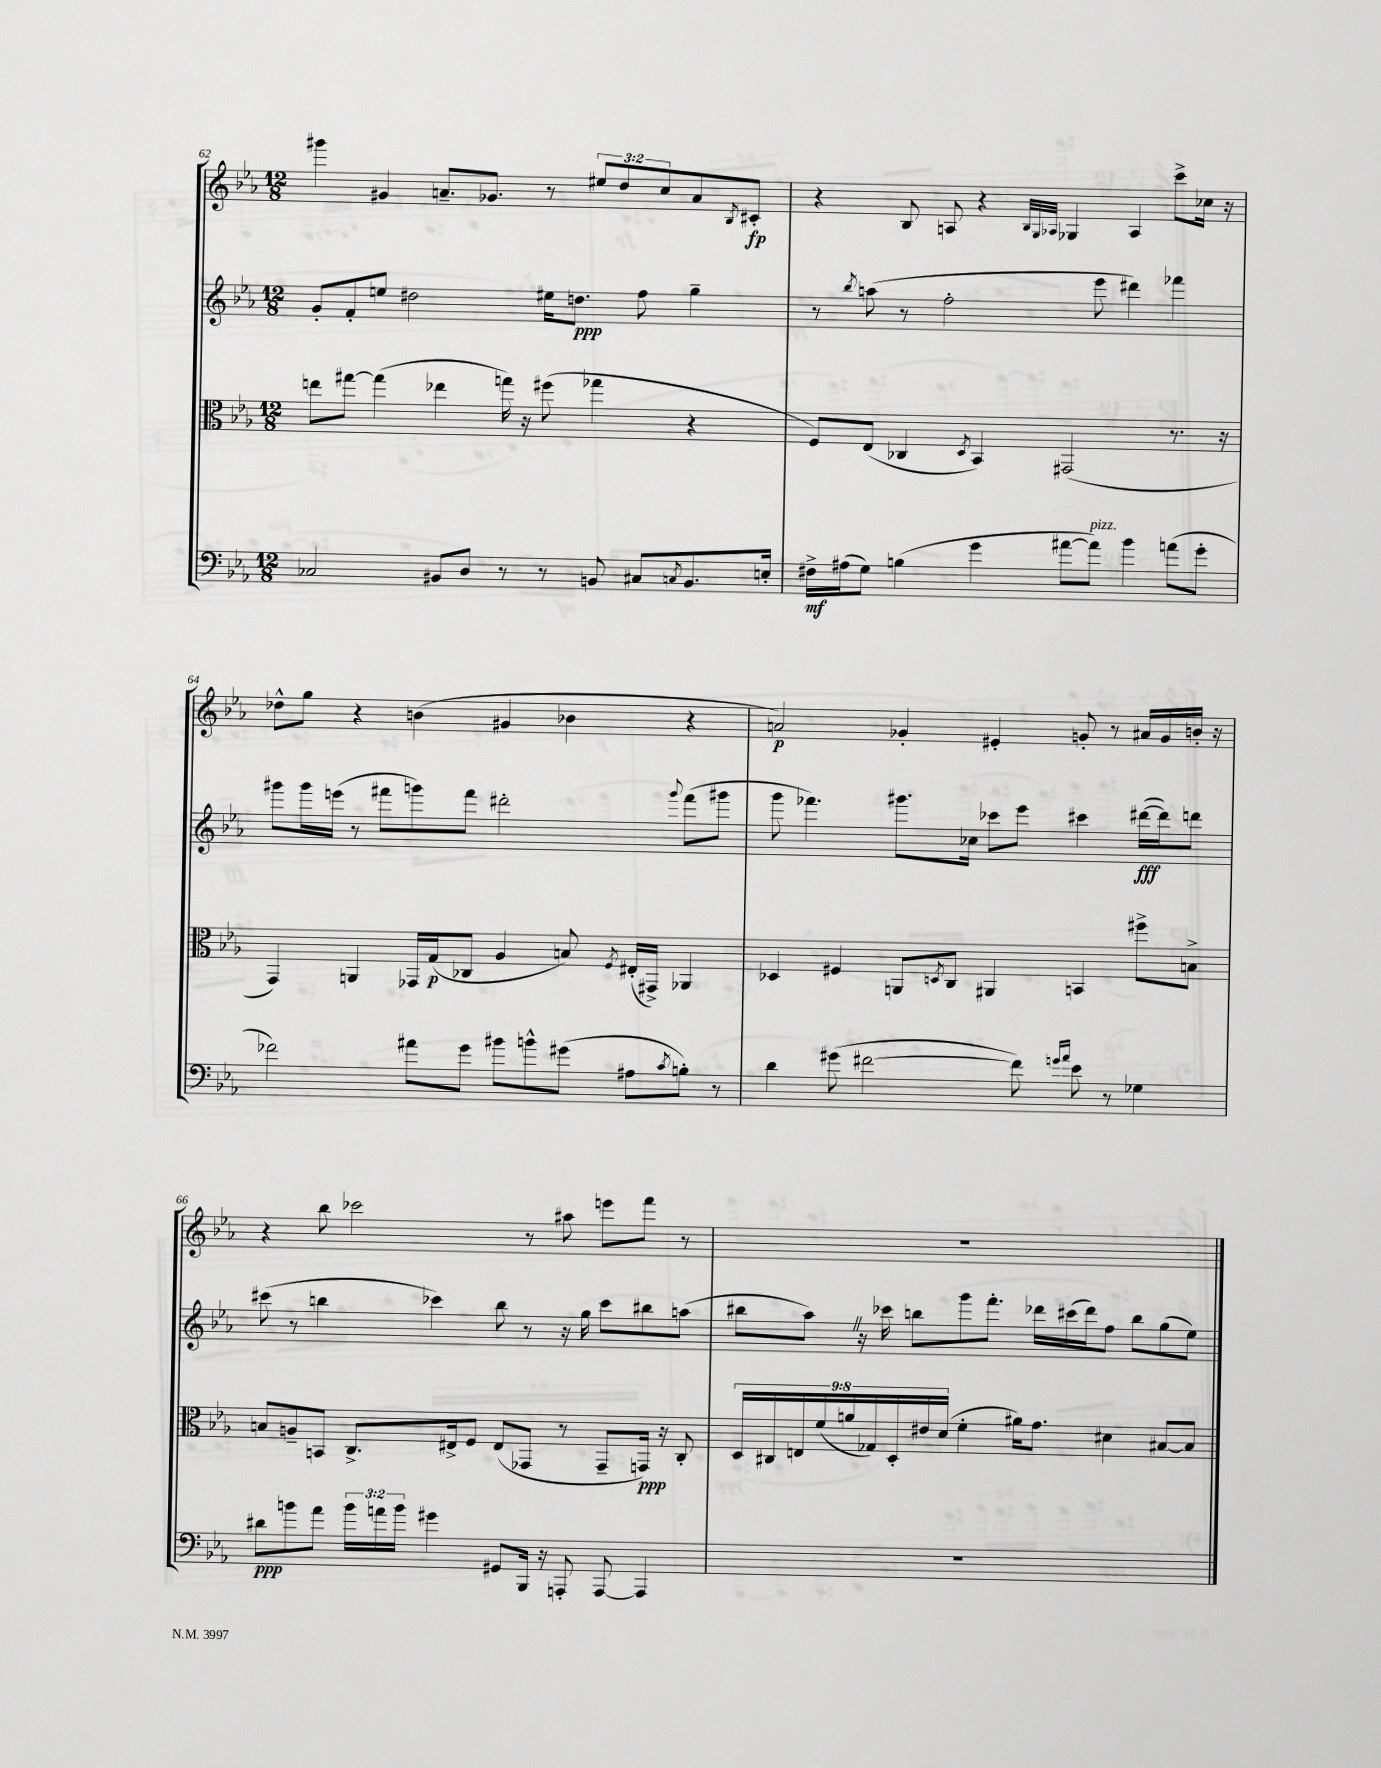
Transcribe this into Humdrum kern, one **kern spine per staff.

**kern	**kern	**kern	**kern
*staff4	*staff3	*staff2	*staff1
*clefF4	*clefC3	*clefG2	*clefG2
*k[b-e-a-]	*k[b-e-a-]	*k[b-e-a-]	*k[b-e-a-]
*M12/8	*M12/8	*M12/8	*M12/8
2C-/	8ee\L	8g'/L	4ggg#\
.	[8gg#\J	8f'/	.
.	(4gg#\]	8ee/J	4g#/
.	.	2dd#\	.
8BB#/L	4ee-\	.	8.a~/L
8D/J	.	.	.
.	.	.	8.g-/J
8r	16gg\)	.	.
.	16r	.	.
8r	(8ff#\	16ee#\LK	8r
.	.	8.dd\J	.
8BB/	4gg-\	.	12ee#/L
.	.	.	12dd/
8C#/L	.	8ff\	.
.	.	.	12cc/
8qC/	.	.	.
8.BB/	4r	4gg~\	8a/
.	.	.	8qB-/
.	.	.	8c#'/J
16E'/Jk	.	.	.
=	=	=	=
16F#^\LL	8F/L)	8r	4r
(16A#\J	.	.	.
.	.	8qbb-/	.
8G\J)	(8E-/J	(8aa\	.
(4B\	4C-/	8r	8B-/
.	.	2ff'\	8A/
.	8qD/	.	.
4g\	4BB-/)	.	4r
.	.	.	32qqB-/LLL
.	.	.	32qqG/
.	.	.	32qqA-/JJJ
[8a#\L	(2GG#/	.	4G-/
8a#\]J)	.	8eee-\	.
4b-\	.	4ddd#\)	4A-/
(8a\L	8.r	4fff-\	8ccc^\L
8g'\J	.	.	16cc-\Jk
.	16r	.	16r
=	=	=	=
2f-\)	4GG/)	8ggg#\L	8dd-^^\L
.	.	16ggg#\L	8gg\J
.	.	(16eee\JJ	.
.	4AA/	8r	4r
.	.	8fff#\L	.
8a#\L	16GG-/LL	8ggg\)	(4b\
.	(16G/J	.	.
8g\J	8C-/J	8fff#\J	.
8b#\L	4A-/	2ddd#'\	4g#/
8b^^\	.	.	.
(8g#\J	8B/)	.	4b-\
.	8qF/	.	.
8A#\L	(16E#'/LL	.	.
.	16GG#^/JJ)	.	.
8qc/	.	8qqggg/	.
8B'\J)	4AA-/	(8fff#\L	4r
8r	.	8ggg#\J	.
=	=	=	=
4d\	4D-/	8ggg\	2a/)
.	.	4.fff-\)	.
(8g#\	4F#/	.	.
[2f#\	.	.	.
.	8AA/L	8.ggg#\L	4g-'/
.	8qD/	.	.
.	8C/J	.	.
.	.	16cc-\Jk	.
.	4AA#/	8ccc-\L	4e#'/
8f#\])	.	8eee-\J	.
16qqg/LL	.	.	.
16qqa-/JJ	.	.	.
8e-\	4BB/	4ccc#\	8g'/
8r	.	.	8r
4G-\	8ff#^\L	([16ddd#\LL	16a#/LL
.	.	16ddd#\]J)	16g/
.	8B^\J	8ddd\J	16b'/JJ
.	.	.	16r
=	=	=	=
8d#\L	8B/L	(8ccc#\	4r
8b\	8A~/	8r	.
8a-\J	8BB/J	4bb\	8bb-\
24b\LL	8.C^/L	.	2ccc-\
24a\	.	.	.
24b\JJ	.	.	.
4g#\	.	4ccc-\)	.
.	16E#^/k	.	.
.	8F/J	.	.
8GG#/L	(8E#/L	8bb\	.
16BBB-/Jk	8GG-/J	8r	8r
16r	.	.	.
8AAA'/	8r	16r	8aa#\
.	.	16gg\	.
[8AAA/	8GG-~/L	8ccc-\L	8eee\L
4AAA/]	16GG/Jk)	8bb#\	8fff\J
.	16r	.	.
.	8C'/	(8aa\J	8r
=	=	=	=
1.r	18D/LL	8bb#\L	1.r
.	18C#/	.	.
.	18E/	.	.
.	.	8aa-\J)	.
.	(18f/	.	.
.	18a/	.	.
.	.	16r	.
.	18G-/)	.	.
.	.	16ccc-\	.
.	18D'/	.	.
.	.	8bb\L	.
.	18e#/	.	.
.	(18d/JJ	.	.
.	4f'\	8ggg\	.
.	.	8.fff'\J	.
.	16a#\LK)	.	.
.	8.g\J	16ddd-\LL	.
.	.	(16ccc#\	.
.	.	16ddd-\J)	.
.	4d#\	8ff\J	.
.	.	8bb\L	.
.	[8B#/L	(8gg\	.
.	8B#/]J	8ee-\J)	.
==	==	==	==
*-	*-	*-	*-
